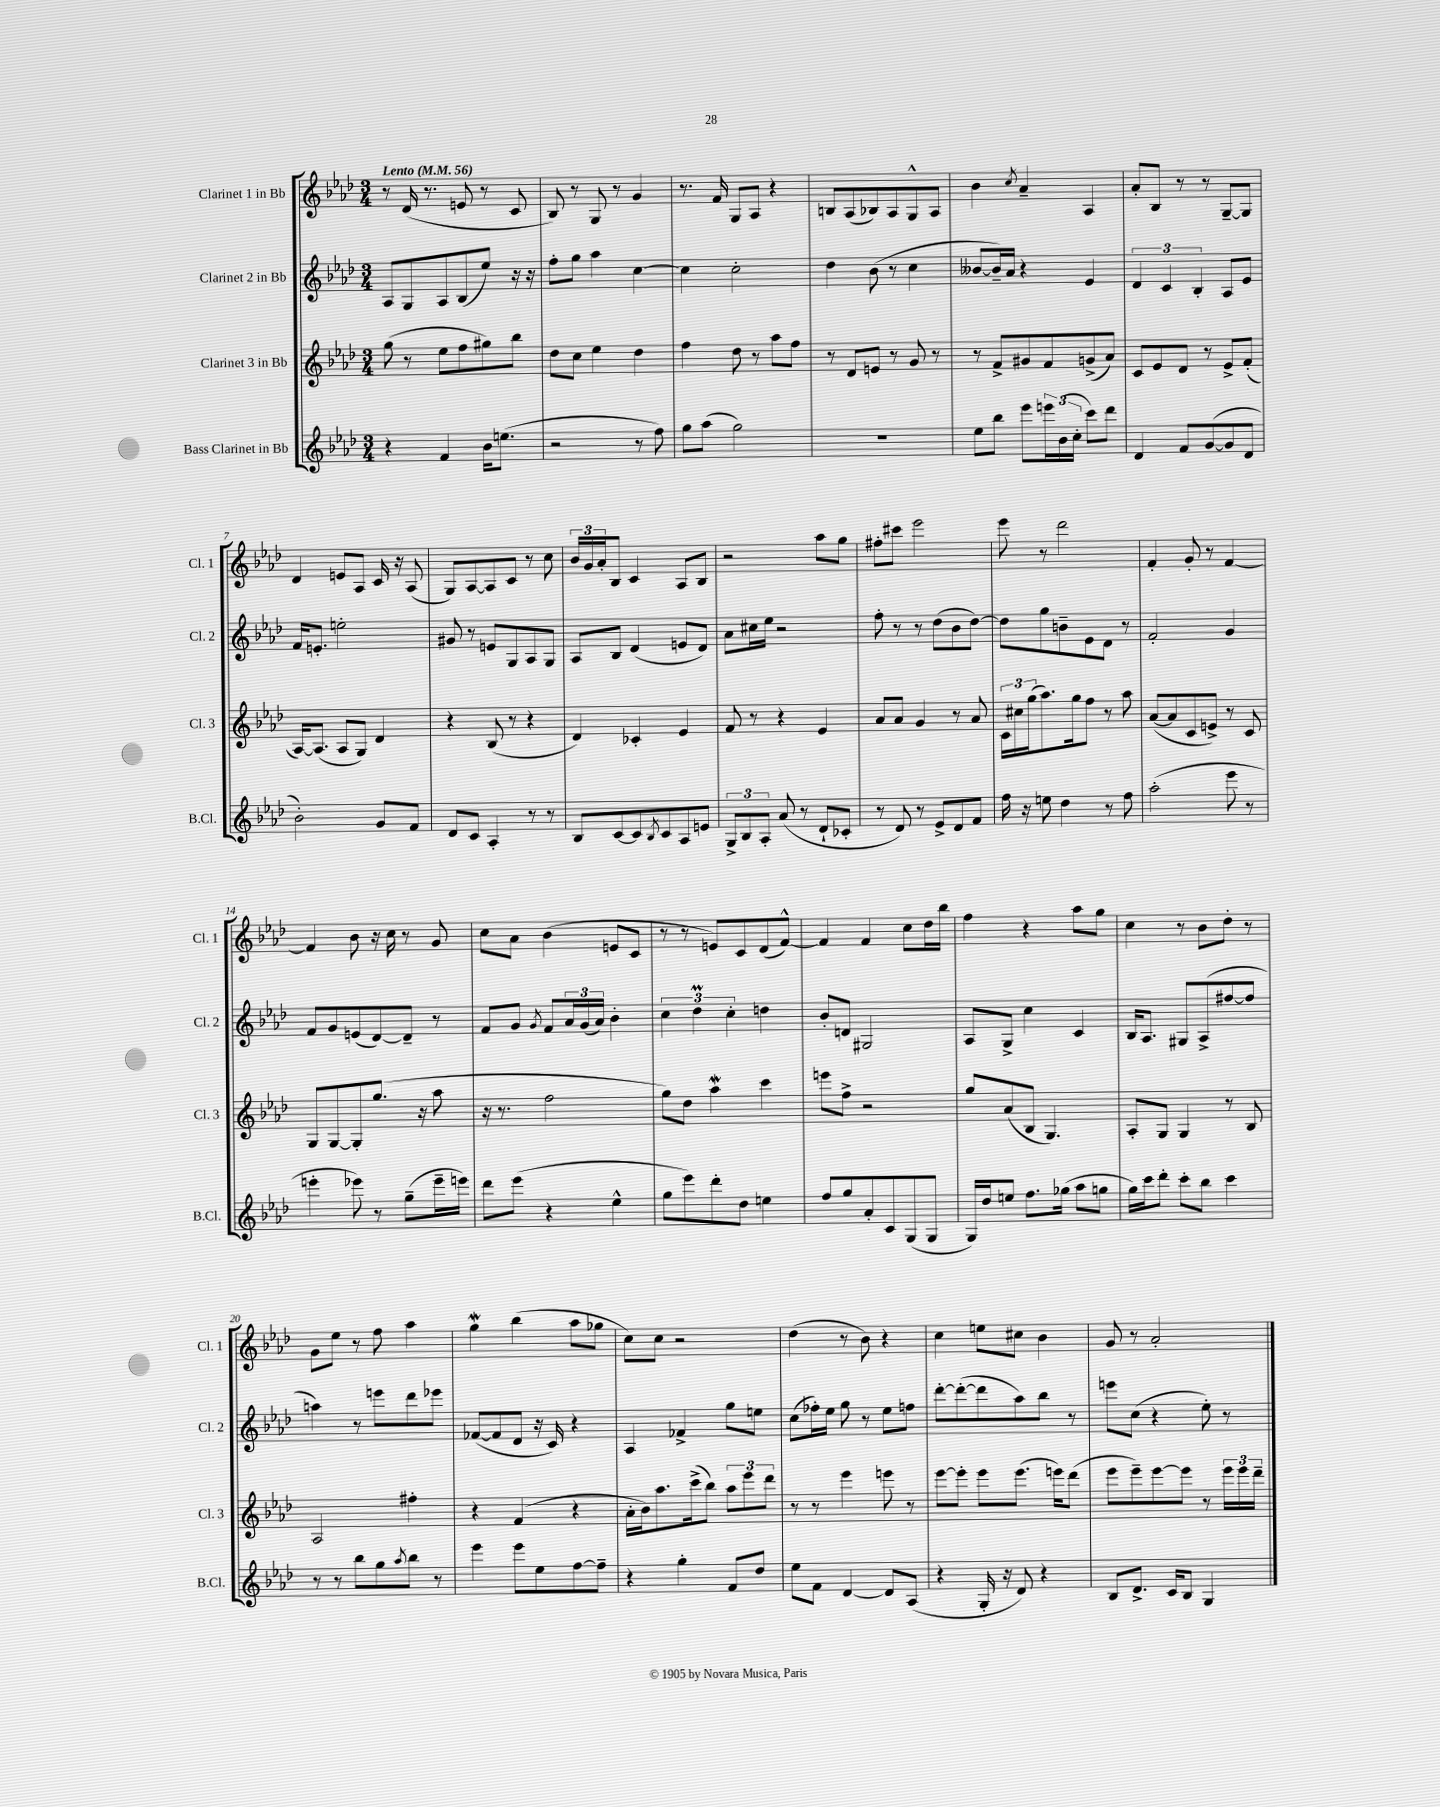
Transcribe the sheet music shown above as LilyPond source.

<<
\new StaffGroup <<
\new Staff = "s0" \with { instrumentName = "Clarinet 1 in Bb" shortInstrumentName = "Cl. 1" } {
    \clef treble \key aes \major \numericTimeSignature \time 3/4 \tempo "Lento" 4 = 56
    r8 des'16( r8. e'8 r8 c'8 |
    bes8) r8 g8 r8 g'4 |
    r8. f'16 g8 aes8 r4 |
    b8 aes8( bes8) aes8 g8-^ aes8 |
    bes'4 \acciaccatura { c''8 } aes'4-- aes4 |
    aes'8-. bes8 r8 r8 g8~-- g8 |
    des'4 e'8 aes8 c'16 r16 aes8( |
    g8) aes8~ aes8 c'8 r8 c''8 |
    \tuplet 3/2 { bes'16 g'16 aes'16-. } bes8 c'4 aes8 bes8 |
    r2 aes''8 g''8 |
    fis''8-. cis'''8 ees'''2 |
    ees'''8 r8 des'''2 |
    f'4-. g'8-. r8 f'4~ |
    f'4 bes'8 r16 c''16 r8 g'8 |
    c''8 aes'8 bes'4( e'8 c'8 |
    r8 r8 e'8) c'8 des'8( f'8~-^) |
    f'4 f'4 c''8 des''16 bes''16 |
    f''4 r4 aes''8 g''8 |
    c''4 r8 bes'8 des''8-. r8 |
    g'8 ees''8 r8 f''8 aes''4 |
    g''4\mordent bes''4( aes''8 ges''8 |
    c''8) c''8 r2 |
    des''4( r8 bes'8) r4 |
    c''4 e''8 cis''8 bes'4 |
    g'8 r8 aes'2-. \bar "|." |
}
\new Staff = "s1" \with { instrumentName = "Clarinet 2 in Bb" shortInstrumentName = "Cl. 2" } {
    \clef treble \key aes \major \numericTimeSignature \time 3/4
    aes8 g8 aes8 bes8( ees''8) r16 r16 |
    f''8-. g''8 aes''4 c''4~ |
    c''4 c''2-. |
    des''4 bes'8( r8 c''4 |
    beses'8~ beses'16--) aes'16 r4 ees'4 |
    \tuplet 3/2 { des'4 c'4 bes4-. } aes8 ees'8 |
    f'16 e'8.-. e''2-. |
    gis'8 r8 e'8 g8 aes8 g8 |
    aes8 bes8 des'4( e'8 des'8) |
    aes'8 cis''16 ees''16 r2 |
    f''8-. r8 r8 des''8( bes'8 des''8~) |
    des''8 g''8 b'8-- ees'8 des'8 r8 |
    f'2-. g'4 |
    f'8 g'8 e'8( des'8~) des'8-- r8 |
    f'8 g'8 \acciaccatura { g'8 } f'8 \tuplet 3/2 { aes'16 g'16( aes'16) } bes'4-. |
    \tuplet 3/2 { c''4 des''4\prall c''4-. } d''4 |
    bes'8-. d'8 gis2 |
    aes8 g8-> c''4 c'4 |
    bes16 aes8. gis8 aes8->( fis''8~ fis''8 |
    a''4) r8 e'''8 des'''8 ees'''8 |
    fes'8~( fes'8 des'8 r16 c'16) r4 |
    aes4 fes'4-> g''8 e''8 |
    c''8( fes''16-.) ees''16 g''8 r8 ees''8 f''8 |
    des'''8~-. des'''8~-.( des'''8 aes''8) bes''8 r8 |
    e'''8 c''8( r4 ees''8-.) r8 \bar "|." |
}
\new Staff = "s2" \with { instrumentName = "Clarinet 3 in Bb" shortInstrumentName = "Cl. 3" } {
    \clef treble \key aes \major \numericTimeSignature \time 3/4
    g''8( r8 ees''8 f''8 gis''8) bes''8 |
    des''8 c''8 ees''4 des''4 |
    f''4 des''8 r8 aes''8 f''8 |
    r8 des'8 e'8 r8 g'8 r8 |
    r8 f'8-> gis'8 f'8 g'8->( aes'8) |
    c'8 ees'8 des'8 r8 ees'8-> f'8-.( |
    aes16~) aes8.( aes8 g8) des'4 |
    r4 bes8( r8 r4 |
    des'4) ces'4-. ees'4 |
    f'8 r8 r4 ees'4 |
    aes'8 aes'8 g'4 r8 aes'8 |
    \tuplet 3/2 { c'16 cis''16 g''16( } aes''8.) g''16 f''8 r8 aes''8 |
    aes'8~( aes'8 c'8 e'8->) r8 c'8 |
    g8 g8~ g8-. g''8.( r16 aes''8 |
    r16 r8. f''2 |
    g''8) des''8 aes''4\mordent c'''4 |
    e'''8 f''8-> r2 |
    g''8 aes'8( bes8 g4.) |
    aes8-. g8 g4 r8 bes8 |
    aes2 fis''4-. |
    r4 f'4( r4 |
    aes'16-. bes'16) aes''8. c'''16->( bes''8) \tuplet 3/2 { aes''8 ees'''8 des'''8 } |
    r8 r8 ees'''4 e'''8 r8 |
    ees'''8~ ees'''8-. ees'''8 ees'''8.( e'''16) des'''8( |
    ees'''8 ees'''8--) ees'''8~ ees'''8 r8 \tuplet 3/2 { ees'''16 ees'''16 des'''16-- } \bar "|." |
}
\new Staff = "s3" \with { instrumentName = "Bass Clarinet in Bb" shortInstrumentName = "B.Cl." } {
    \clef treble \key aes \major \numericTimeSignature \time 3/4
    r4 f'4 bes'16 e''8.( |
    r2 r8 f''8) |
    g''8 aes''8( g''2) |
    R2. |
    ees''8 bes''8 ees'''8 \tuplet 3/2 { e'''16 bes'16( c''16-. } c'''8) des'''8 |
    des'4 f'8 g'8~( g'8 des'8 |
    bes'2-.) g'8 f'8 |
    des'8 c'8 aes4-. r8 r8 |
    bes8 c'8~ c'8 \acciaccatura { bes8 } c'8 aes8 e'8 |
    \tuplet 3/2 { g8-> bes8 aes8-. } aes'8( r8 des'8-! ces'8-. |
    r8 des'8) r8 ees'8-> des'8 f'8 |
    f''16 r16 e''8 des''4 r8 f''8 |
    aes''2-.( ees'''8 r8 |
    e'''4-. ees'''8) r8 g''8--( ees'''16-- e'''16) |
    des'''8 ees'''8( r4 ees''4-^ |
    g''8 ees'''8) des'''8-. des''8 e''4 |
    f''8 g''8 aes'8-. c'8 g8( g8 |
    g16) des''16 e''8 f''8. ges''16( aes''8 g''8 |
    g''16) c'''16 des'''8-. c'''8-. bes''8 c'''4 |
    r8 r8 bes''8 g''8 \acciaccatura { aes''8 } bes''8 r8 |
    ees'''4 ees'''8 ees''8 f''8~ f''8-- |
    r4 g''4-. f'8 des''8 |
    ees''8 f'8 des'4~ des'8 aes8( |
    r4 g16-. r16 des'8) r4 |
    bes8 des'8.-> c'16 bes8 g4 \bar "|." |
}
>>
>>
